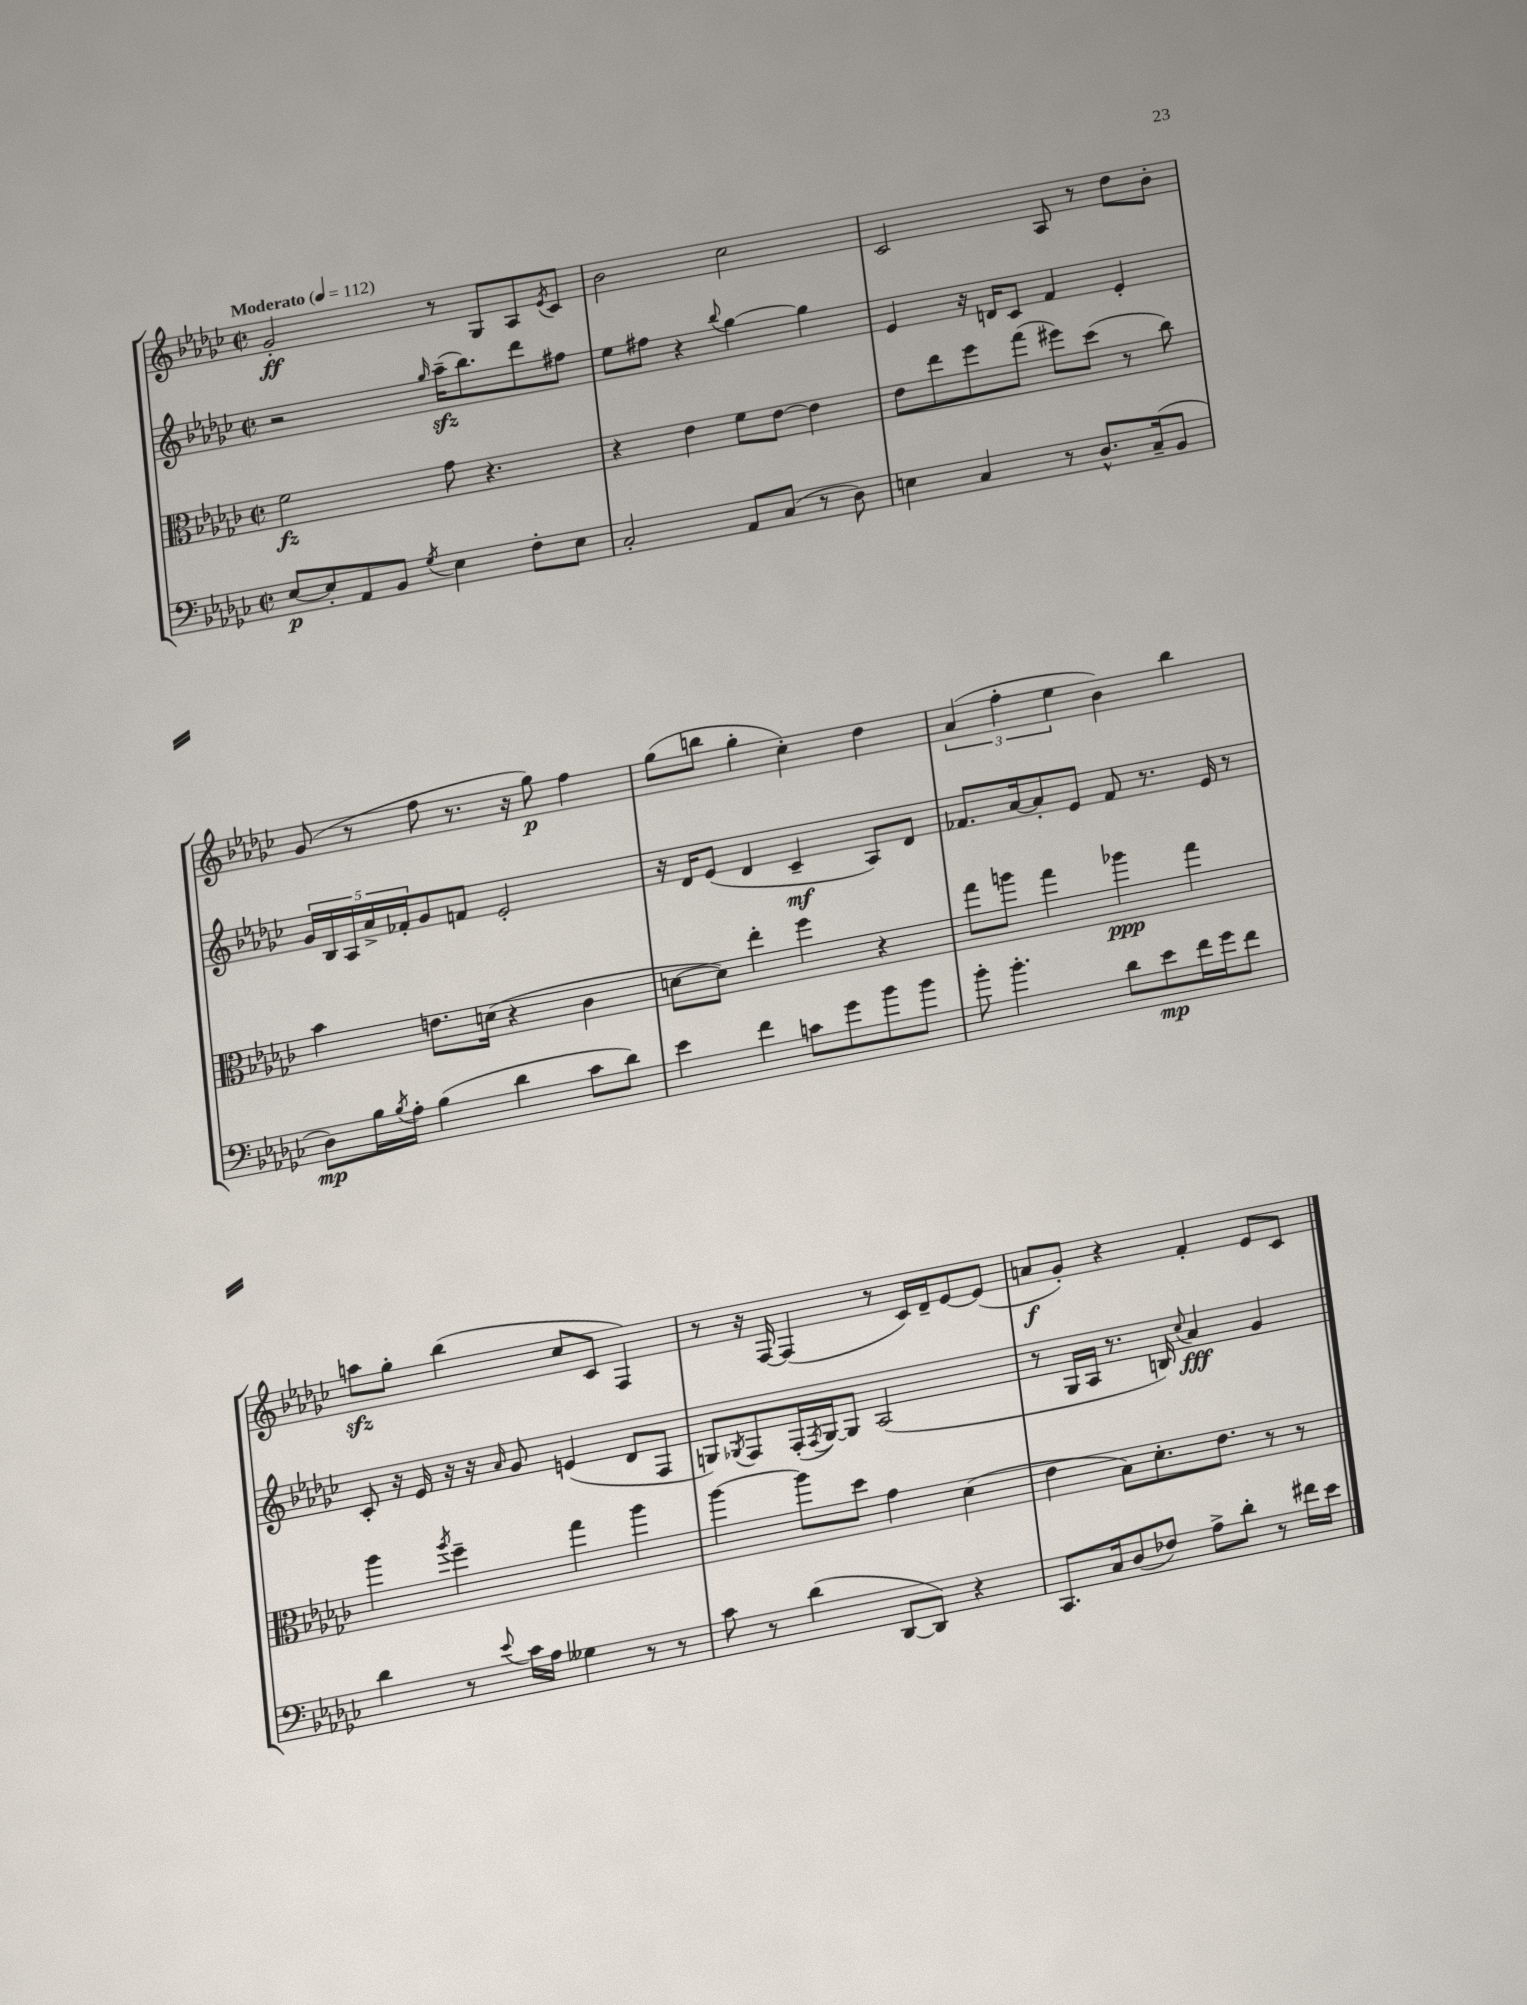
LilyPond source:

<<
\new StaffGroup <<
\new Staff = "s0" {
    \clef treble \key ges \major \defaultTimeSignature \time 2/2 \tempo "Moderato" 4 = 112
    ges'2-.\ff r8 ges8 aes8 \acciaccatura { ees'8 } ces'8 |
    bes'2 ces''2 |
    ces'2 aes8 r8 des''8 bes'8-. |
    ges'8( r8 f''8 r8. r16 ges''8\p) f''4 |
    ges''8( b''8 ges''4-. ces''4-.) des''4 |
    \tuplet 3/2 { aes'4( f''4-. ees''4 } bes'4) bes''4 |
    a''8\sfz ges''8-. bes''4( ces''8 ces'8 f4) |
    r8 r16 f16~ f4( r8 ces'16) des'16-- ees'8~ ees'8( |
    a'8\f ges'8-.) r4 f'4-. ees'8 ces'8 \bar "|." |
}
\new Staff = "s1" {
    \clef treble \key ges \major \defaultTimeSignature \time 2/2
    r2 \grace { ges''16 } aes''16--\sfz( bes''8.) des'''8 fis''8 |
    ees''8 fis''8 r4 \appoggiatura { bes''8 } ges''4~ ges''4 |
    ees'4 r16 d'16 ces'8 f'4 ees'4-. |
    \tuplet 5/4 { ges'16 bes16 aes16 aes'16-> fes'16-. } ges'8 f'8 ees'2-. |
    r16 des'16 ees'8( des'4 ces'4--\mf aes8) des'8 |
    fes'8. aes'16~ aes'8-. ees'8 fes'8 r8. ees'16 r8 |
    ces'8-. r16 ees'16 r16 r16 \grace { aes'16 } ges'8 e'4( des'8 f8 |
    g8) \acciaccatura { ges8 } f8 f16-.( \acciaccatura { f8 } ges16~) ges8 aes2( |
    r8 ges16 aes16 r8. b16) \appoggiatura { ces''8 } aes'4\fff ges'4 \bar "|." |
}
\new Staff = "s2" {
    \clef alto \key ges \major \defaultTimeSignature \time 2/2
    f'2\fz ges'8 r4. |
    r4 ees'4 f'8 ees'8~ ees'4 |
    ees'8 ees''8 f''8 ges''8( fis''8) des''8( r8 ces''8) |
    bes'4 e'8. d'16( r4 ces'4 |
    d'8~ d'8) ees''4-. f''4 r4 |
    ges''8 a''8 ges''4 aes''4\ppp ges''4 |
    aes''4 \acciaccatura { aes''8 } f''4-- ges''4 aes''4 |
    aes''4~ aes''8 des''8 ges'4 des'4( |
    ees'4 bes8) des'8.-. ees'8. r8 r8 \bar "|." |
}
\new Staff = "s3" {
    \clef bass \key ges \major \defaultTimeSignature \time 2/2
    ees8~\p ees8-. aes,8 bes,8 \acciaccatura { ges8 } ees4 f8-. ees8 |
    ces2-. aes,8 ces8( r8 des8) |
    e4 ces4 r8 des8.-^ ces16--( bes,8 |
    des8\mp) bes16 \acciaccatura { bes8 } aes16-. bes4( des'4 ces'8 des'8) |
    ees'4 f'4 c'8 ges'8 bes'8 bes'8 |
    bes'8-. bes'4.-. des'8 ees'8\mp f'16 ges'16 f'8 |
    des'4 r8 \appoggiatura { ees'8 } ces'16 aes16 geses4 r8 r8 |
    ces'8 r8 des'4( des,8~ des,8) r4 |
    ces,8. ces16 des8( fes8) aes8-> des'8-. r8 fis'16 ees'16 \bar "|." |
}
>>
>>
\layout { \context { \Score \remove "Bar_number_engraver" } }
